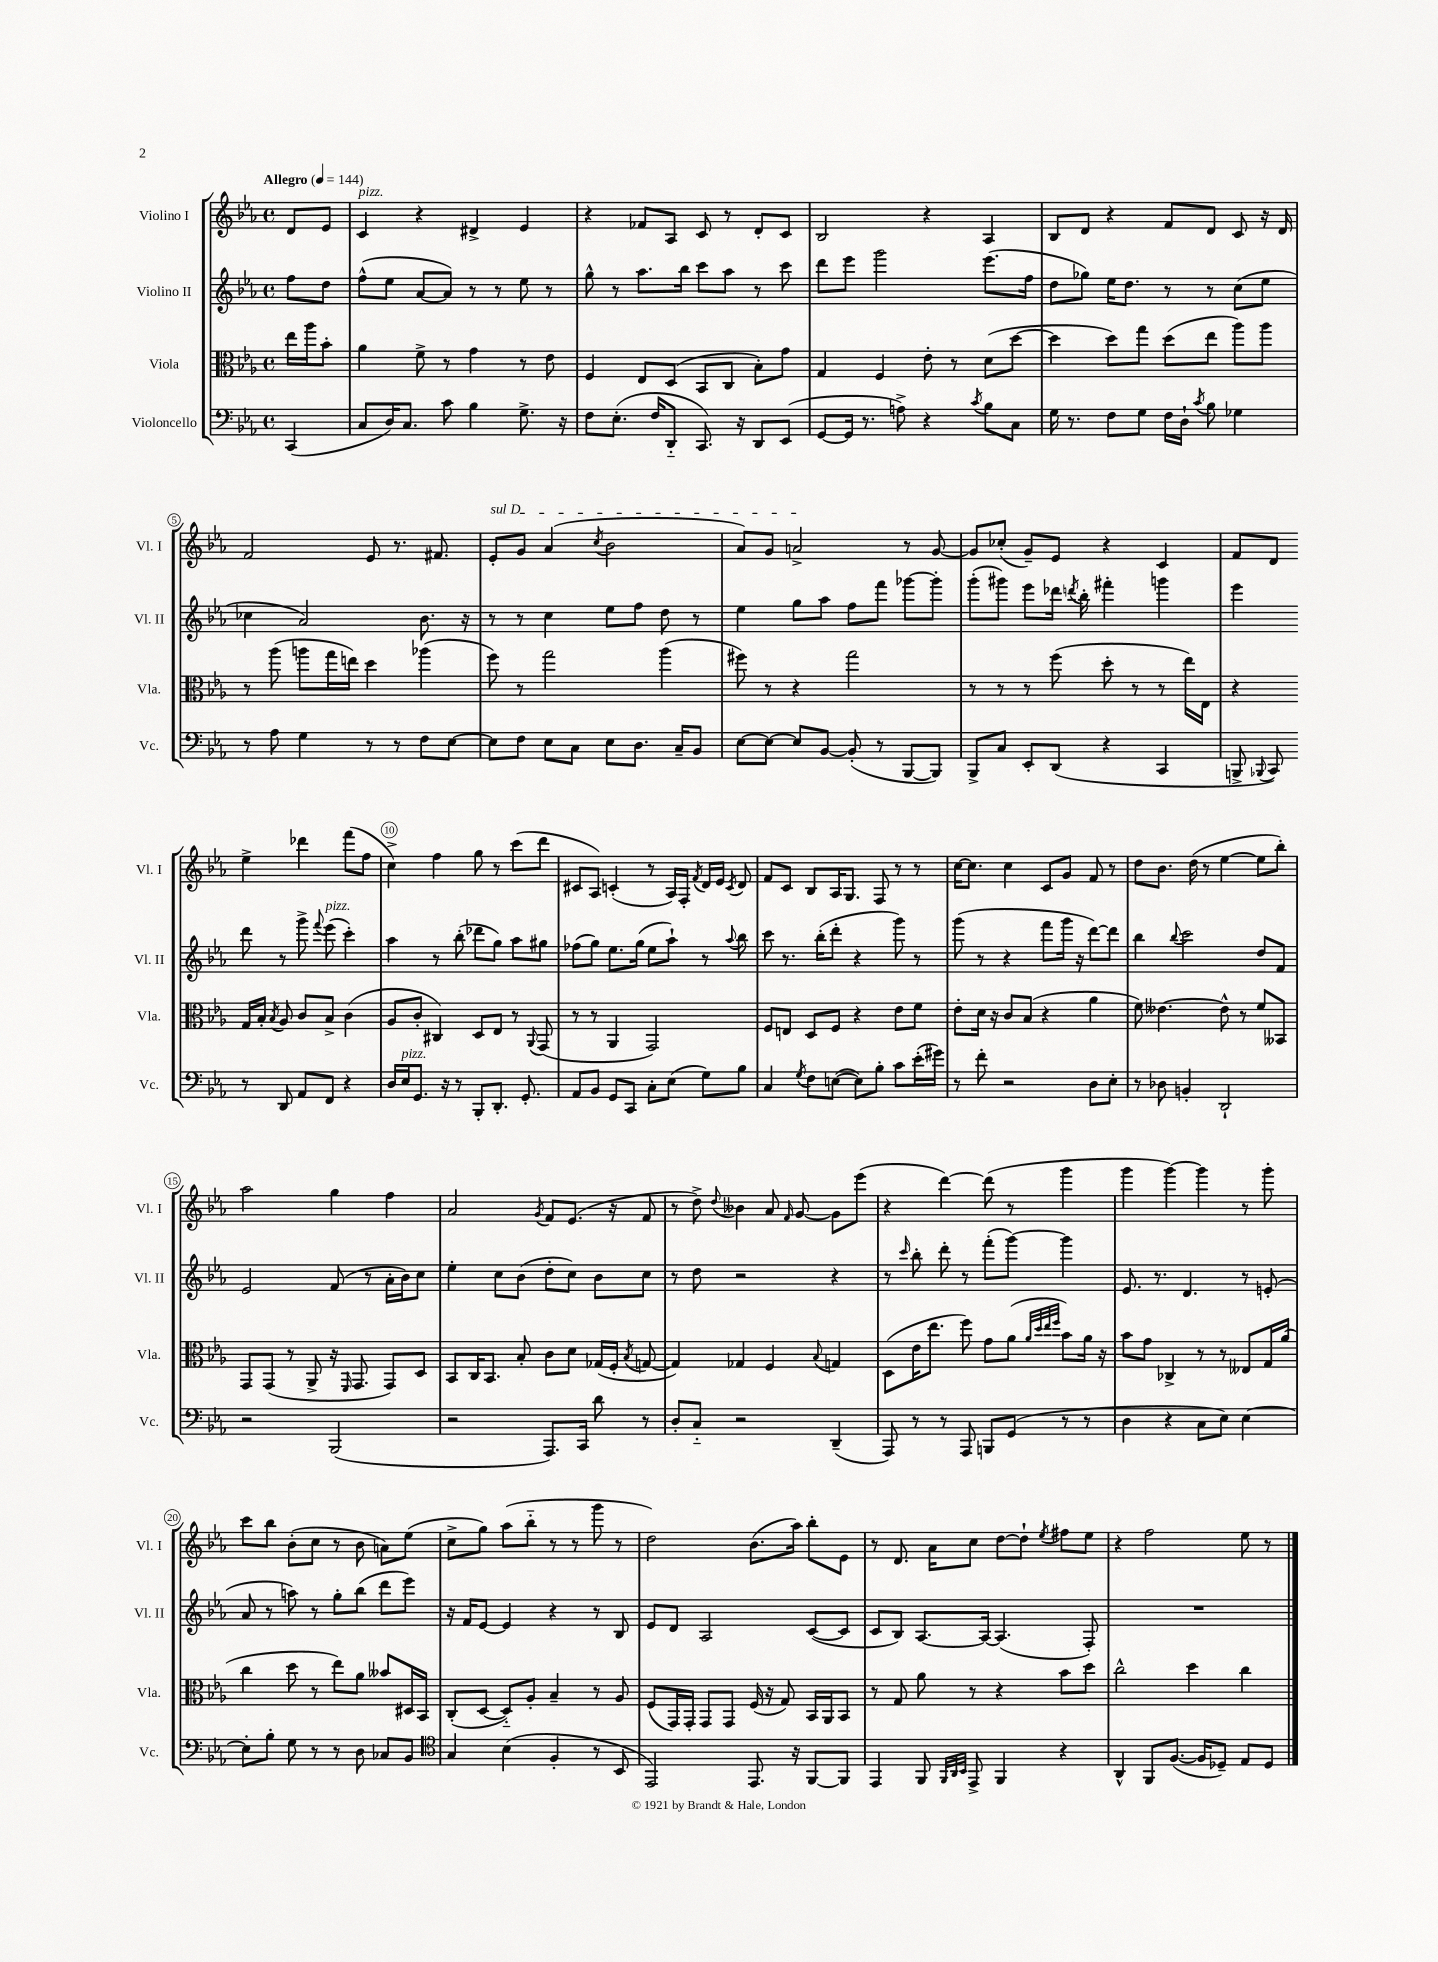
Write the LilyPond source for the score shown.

<<
\new StaffGroup <<
\new Staff = "s0" \with { instrumentName = "Violino I" shortInstrumentName = "Vl. I" } {
    \clef treble \key ees \major \defaultTimeSignature \time 4/4 \partial 4 \tempo "Allegro" 4 = 144
    \autoBeamOff d'8[ ees'8] |
    c'4^\markup { \italic "pizz." } r4 dis'4-> ees'4 |
    r4 fes'8[ aes8] c'8 r8 d'8[-. c'8] |
    bes2 r4 aes4 |
    bes8[ d'8] r4 f'8[ d'8] c'8 r16 d'16 |
    f'2 ees'8 r8. fis'8. |
    \once \override TextSpanner.bound-details.left.text = \markup { \italic "sul D" } ees'8[-.\startTextSpan g'8] aes'4( \acciaccatura { c''8 } bes'2 |
    aes'8[) g'8] a'2->\stopTextSpan r8 g'8~ |
    g'8[ ces''8]-.( g'8[--) ees'8] r4 c'4 |
    f'8[ d'8] ees''4-> des'''4 f'''8[( f''8] |
    c''4->) f''4 g''8 r8 c'''8[( d'''8] |
    cis'8[ aes8]) c'4-.( r8 aes16[) f16]-. \acciaccatura { f'8 } d'16[ ees'16] \acciaccatura { c'8 } d'8 |
    f'8[ c'8] bes8[ aes16 g8.] f8 r8 r8 |
    c''16[~ c''8.] c''4 c'8[ g'8] f'8 r8 |
    d''8[ bes'8.] d''16( r8 ees''4~ ees''8[ bes''8]-.) |
    aes''2 g''4 f''4 |
    aes'2 \acciaccatura { g'8 } f'8[ ees'8.]( r16 f'8 |
    r8 d''8->) \appoggiatura { d''8 } beses'4 aes'8 \grace { f'16 } g'8~ g'8[ ees'''8]( |
    r4 d'''4~) d'''8( r8 g'''4 |
    g'''4 g'''4~) g'''4 r8 g'''8-. |
    c'''8[ bes''8] bes'8[-.( c''8] r8 bes'8 a'8[) ees''8]( |
    c''8[-> g''8]) aes''8[( bes''8]-_ r8 r8 g'''8 r8 |
    d''2) bes'8.[( aes''16]) bes''8[-. ees'8] |
    r8 d'8. aes'16[ c''8] d''8[~ d''8]-! \acciaccatura { ees''8 } fis''8[ ees''8] |
    r4 f''2 ees''8 r8 \bar "|." |
}
\new Staff = "s1" \with { instrumentName = "Violino II" shortInstrumentName = "Vl. II" } {
    \clef treble \key ees \major \defaultTimeSignature \time 4/4 \partial 4
    \autoBeamOff f''8[ d''8] |
    f''8[-^( ees''8] aes'8[~ aes'8]) r8 r8 ees''8 r8 |
    g''8-^ r8 aes''8.[ bes''16] c'''8[ aes''8] r8 c'''8 |
    d'''8[ ees'''8] g'''2 ees'''8.[( f''16] |
    d''8[ ges''8]) ees''16[ d''8.] r8 r8 c''8[( ees''8] |
    ces''4 aes'2) bes'8. r16 |
    r8 r8 c''4 ees''8[ f''8] d''8 r8 |
    ees''4 g''8[ aes''8] f''8[ f'''8] ges'''8[~ ges'''8]-. |
    g'''8[-.( gis'''8]) ees'''8[ des'''16] \acciaccatura { d'''8 } bes''16-. fis'''4-. g'''4 |
    ees'''4 d'''8 r8 g'''8-> \appoggiatura { f'''8 } ees'''8^\markup { \italic "pizz." }( c'''4-.) |
    aes''4 r8 bes''8-.( des'''8[ g''8]) aes''8[ gis''8] |
    fes''8[( g''8]) ees''8.[ g''16]( ees''8[ aes''8]-!) r8 \appoggiatura { aes''8 } bes''8 |
    c'''8 r8. bes''16[-.( d'''8]-. r4 g'''8) r8 |
    g'''8( r8 r4 f'''8[ g'''16] r16 d'''8[~) d'''8] |
    bes''4 \appoggiatura { bes''8 } c'''2 d''8[ f'8] |
    ees'2 f'8( r8 aes'16[-. bes'16) c''8] |
    ees''4-. c''8[ bes'8]( d''8[-. c''8]) bes'8[ c''8] |
    r8 d''8 r2 r4 |
    r8 \grace { c'''16 } bes''8-. d'''8-. r8 f'''8[-.( g'''8]~) g'''4 |
    ees'8. r8. d'4. r8 e'8-.( |
    aes'8 r8 a''8) r8 g''8[-. bes''8]( d'''8[ ees'''8]) |
    r16 f'16[ ees'8]~ ees'4 r4 r8 bes8 |
    ees'8[ d'8] aes2 c'8[~( c'8] |
    c'8[ bes8]) aes8.[~ aes16]~ aes4.( f8-.) |
    R1 \bar "|." |
}
\new Staff = "s2" \with { instrumentName = "Viola" shortInstrumentName = "Vla." } {
    \clef alto \key ees \major \defaultTimeSignature \time 4/4 \partial 4
    \autoBeamOff ees''16[ aes''16 bes'8]-. |
    aes'4 f'8-> r8 g'4 r8 ees'8 |
    f4 ees8[ d8]( bes,8[ c8] bes8[-.) g'8] |
    g4 f4 ees'8-. r8 d'8[( d''8]~ |
    d''4 d''8[) g''8] d''8[( ees''8] aes''8[) aes''8] |
    r8 aes''8( a''8[ g''16 e''16]) d''4 aes''4( |
    f''8) r8 g''2 aes''4( |
    fis''8) r8 r4 g''2 |
    r8 r8 r8 f''8( d''8-. r8 r8 ees''16[) ees16] |
    r4 g16[ bes16]-. \acciaccatura { bes8 } aes8 c'8[ bes8]-> c'4( |
    aes8[ c'8]-. cis4) d8[ ees8] r8 \appoggiatura { aes,8 } g,8( |
    r8 r8 aes,4 g,2) |
    f8[ e8] d8[ f8] r4 ees'8[ f'8] |
    ees'8[-. d'16] r16 c'8[ bes8]( r4 aes'4 |
    f'8) eeses'4.~ eeses'8-^ r8 f'8[ beses,8] |
    g,8[ g,8]( r8 aes,8-> r16 \grace { f,16 } g,8. g,8[) d8] |
    bes,8[ c16 bes,8.] bes8-. c'8[ d'8] ges16[( f16]-. \acciaccatura { bes8 } g8~ |
    g4) ges4 f4 \appoggiatura { bes8 } g4 |
    d8[( ees'16 ees''8.] f''8) g'8[ aes'8]( \grace { aes'32[ d''32 ees''32 f''32] } bes'8[) aes'16] r16 |
    bes'8[ g'8] ces4-> r8 r8 eeses8[ g16 aes'16]( |
    c''4 d''8 r8 ees''8[) aes'8] beses'8[ dis16 bes,16] |
    c8[-.( d8]~ d8[-_) aes8]-. bes4-- r8 aes8 |
    f8[( g,16) g,16]-. g,8[ g,8] f16( r16 g8) bes,16[ aes,16 bes,8] |
    r8 g8 aes'8 r8 r4 bes'8[ d''8] |
    c''2-^ d''4 c''4 \bar "|." |
}
\new Staff = "s3" \with { instrumentName = "Violoncello" shortInstrumentName = "Vc." } {
    \clef bass \key ees \major \defaultTimeSignature \time 4/4 \partial 4
    \autoBeamOff c,4( |
    c8[ d16) c8.] c'8 bes4 g8.-> r16 |
    f8[ ees8.]-.( f16[ d,8]-_ c,8.) r16 d,8[ ees,8]( |
    g,8[~ g,16] r8. a8->) r4 \acciaccatura { c'8 } bes8[ c8] |
    g16 r8. f8[ g8] f16[ d16]-! \acciaccatura { c'8 } bes8 ges4 |
    r8 aes8 g4 r8 r8 f8[ ees8]~ |
    ees8[ f8] ees8[ c8] ees8[ d8.] c16[-- bes,8] |
    ees8[~ ees8]~ ees8[ bes,8]~ bes,8-.( r8 bes,,8[~ bes,,8]) |
    bes,,8[-> c8] ees,8[-. d,8]( r4 c,4 |
    b,,8-> \appoggiatura { bes,,8 } c,8) r8 d,8 aes,8[ f,8] r4 |
    d16[ ees16^\markup { \italic "pizz." } g,8.] r16 r8 bes,,8[-. d,8.]-. g,8.-. |
    aes,8[ bes,8] g,8[ c,8] c8[-. ees8]( g8[) bes8] |
    c4 \acciaccatura { g8 } f8[ e8]~( e8[) bes8]-. c'8[ ees'16-.( gis'16]) |
    r8 f'8-. r2 d8[ ees8]-. |
    r8 des8 b,4-. d,2-! |
    r2 bes,,2( |
    r2 aes,,8.[) c,16] d'8 r8 |
    d8[-. c8]-_ r2 d,4--( |
    aes,,8) r8 r8 aes,,8 b,,8[ g,8]( r8 r8 |
    d4 r4 c8[ ees8]) ees4~ |
    ees8[-. bes8]-. g8 r8 r8 d8 ces8[ bes,8] |
    \clef tenor g4 bes4( f4-. r8 bes,8 |
    ees,2) ees,8. r16 f,8[~ f,8] |
    ees,4 f,8 \grace { f,32[ aes,32 bes,32] } ees,8-> f,4 r4 |
    aes,4-^ f,8[ f8.]~( f16[ des8]--) ees8[ des8] \bar "|." |
}
>>
>>
\layout { \context { \Score \override BarNumber.break-visibility = ##(#f #t #t) barNumberVisibility = #(every-nth-bar-number-visible 5) \override BarNumber.stencil = #(make-stencil-circler 0.1 0.3 ly:text-interface::print) } }
